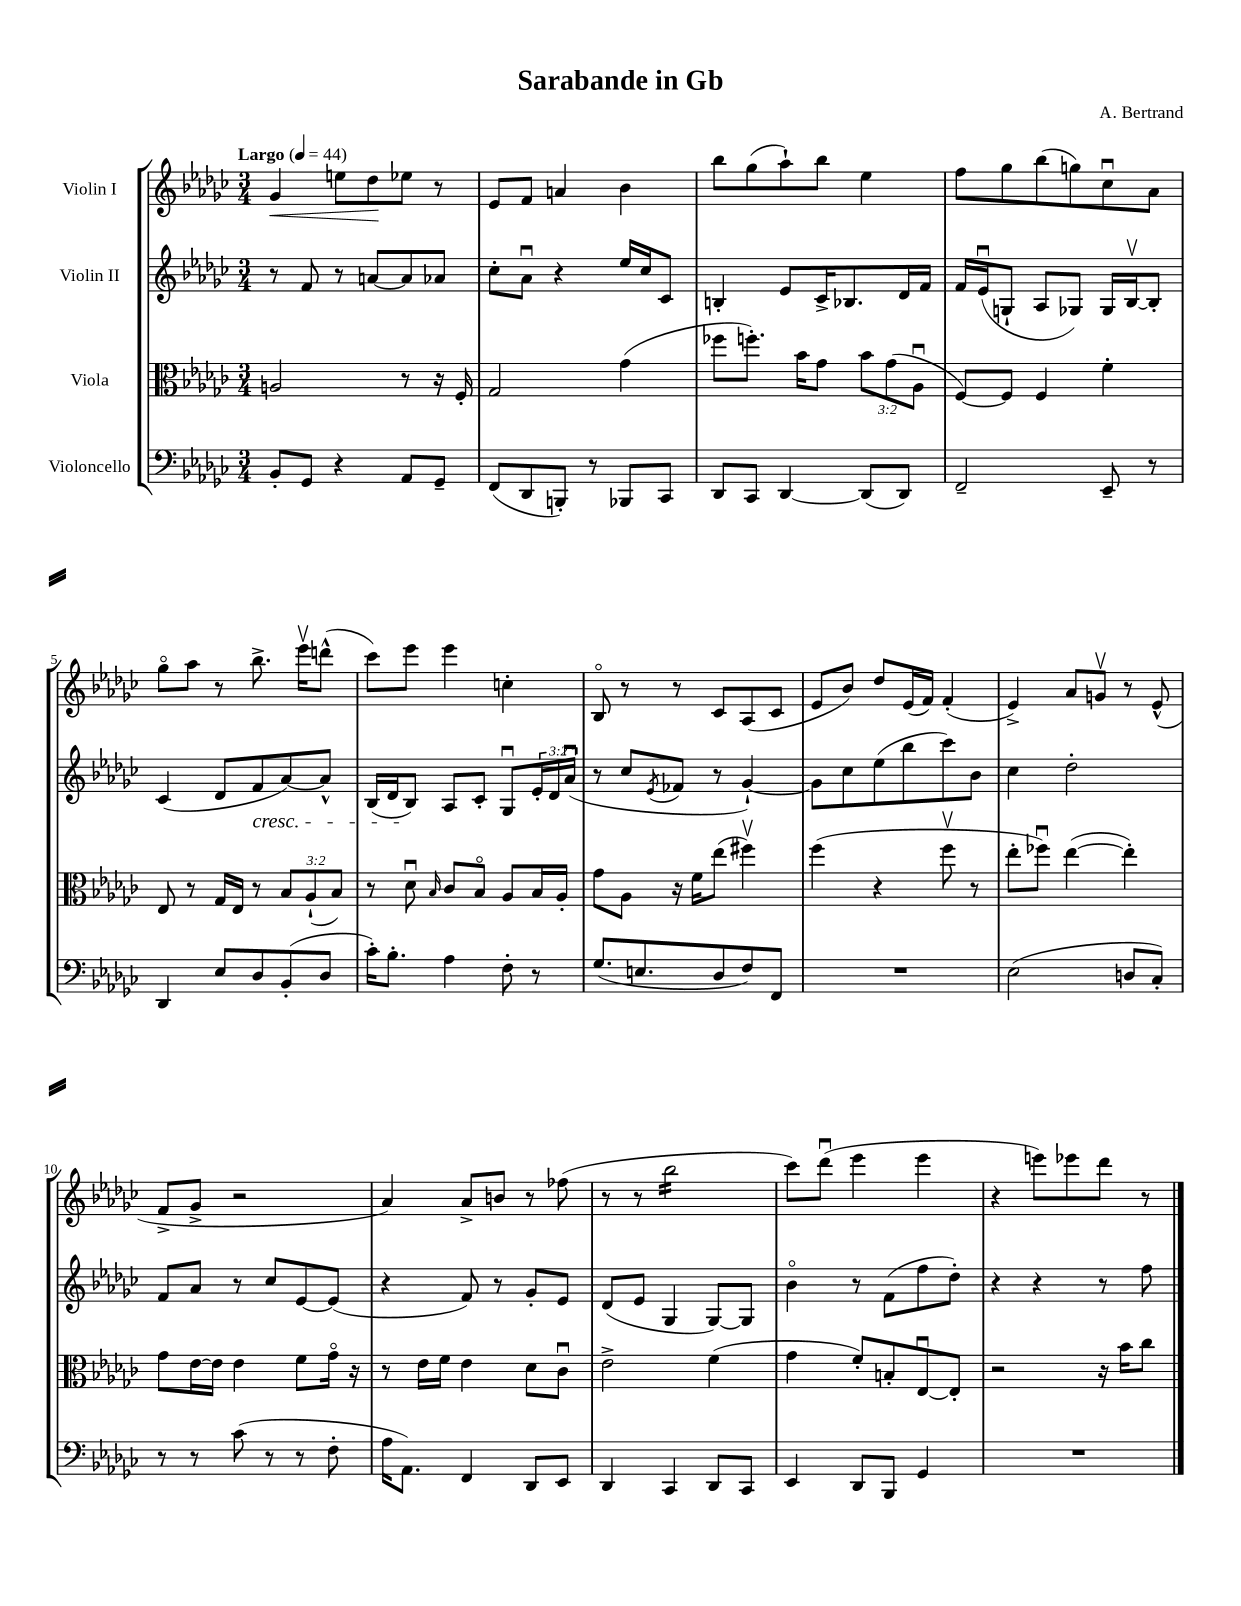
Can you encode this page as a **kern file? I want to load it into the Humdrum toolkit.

**kern	**kern	**kern	**kern	**dynam
*part4	*part3	*part2	*part1	*part1
*staff4	*staff3	*staff2	*staff1	*staff1
*I"Violoncello	*I"Viola	*I"Violin II	*I"Violin I	*
*clefF4	*clefC3	*clefG2	*clefG2	*
*k[b-e-a-d-g-c-]	*k[b-e-a-d-g-c-]	*k[b-e-a-d-g-c-]	*k[b-e-a-d-g-c-]	*
*M3/4	*M3/4	*M3/4	*M3/4	*
*MM44	*MM44	*MM44	*MM44	*
=1	=1	=1	=1	=1
!	!	!	!LO:TX:a:B:t=Largo	!
!	!	!	!	!LO:HP:b
8BB-'/L	2An/	8r	4g-/	<
8GG-/J	.	8f/	.	.
4r	.	8r	8een\L	.
.	.	[8an/L	8dd-\	.
8AA-/L	8r	8a/]	8ee-X\J	[
8GG-~/J	16r	8a-X/J	8r	.
.	16F'/	.	.	.
=2	=2	=2	=2	=2
(8FF/L	2G-/	8cc-'\L	8e-/L	.
8DD-/	.	8a-u\J	8f/J	.
8BBBn'/J)	.	4r	4an/	.
8r	.	.	.	.
8BBB-X/L	(4g-\	16ee-/LL	4b-\	.
.	.	16cc-/J	.	.
8CC-/J	.	8c-/J	.	.
=3	=3	=3	=3	=3
8DD-/L	8ff-X\L	4Bn'/	8bb-\L	.
8CC-/J	8.ffn'\J)	.	(8gg-\	.
[4DD-/	.	8e-/L	8aa-`\)	.
.	16b-\KL	.	.	.
.	8g-\J	16c-^/K	8bb-\J	.
.	.	8.B-X/	.	.
(8DD-/L]	12b-\L	.	4ee-\	.
.	(12g-\	.	.	.
8DD-/J)	.	16d-/L	.	.
.	12A-u\J	.	.	.
.	.	16f/JJ	.	.
=4	=4	=4	=4	=4
2FF~/	[8F/L)	16f/LL	8ff\L	.
.	.	(16e-u/J	.	.
.	8F/J]	8Gn`/J	8gg-\	.
.	4F/	8A-/L	(8bb-\	.
.	.	8G-X/J)	8ggn\)	.
8EE-~/	4f'\	16G-/LL	8cc-u\	.
.	.	[16B-v/J	.	.
8r	.	8B-'/J]	8a-\J	.
!!LO:LB:g=z
=5	=5	=5	=5	=5
4DD-/	8E-/	(4c-/	8gg-\L	.
.	8r	.	8aa-\J	.
8E-/L	16G-/LL	8d-/L	8r	.
.	16E-/JJ	.	.	.
!	!	!LO:TX:b:i:t=cresc.	!	!
8D-/	8r	8f/	8.bb-^\	.
(8BB-'/	12B-/L	[8a-/)	.	.
.	.	.	16eee-v\KL	.
.	(12A-`/	.	.	.
8D-/J	.	8a-^^/J]	(8dddn^^\J	.
.	12B-/J)	.	.	.
=6	=6	=6	=6	=6
16c-'\KL)	8r	(16B-/LL	8ccc-\L)	.
8.B-'\J	.	16d-/J	.	.
.	8d-u\	8B-/J)	8eee-\J	.
.	16qqB-/	.	.	.
4A-\	8c-/L	8A-/L	4eee-\	.
.	8B-/J	8c-'/J	.	.
8F'\	8A-/L	8G-u/L	4ccn'\	.
8r	16B-/L	24e-'/L	.	.
.	.	24d-/	.	.
.	16A-'/JJ	.	.	.
.	.	(24a-u/JJ	.	.
=7	=7	=7	=7	=7
(8.G-/L	8g-\L	8r	8B-/	.
.	8A-\J	8cc-/L	8r	.
8.En/	.	.	.	.
.	.	8qe-/	.	.
.	16r	8f-X/J	8r	.
.	16f\KL	.	.	.
8D-/	(8ee-\J	8r	8c-/L	.
8F/)	4ff#Xv\)	[4g-`/)	(8A-/	.
8FF/J	.	.	8c-/J	.
=8	=8	=8	=8	=8
2.r	(4ff\	8g-\L]	8e-/L	.
.	.	8cc-\	8b-/J)	.
.	4r	(8ee-\	8dd-/L	.
.	.	8bb-\	(16e-/L	.
.	.	.	16f/JJ)	.
.	8ffv\	8ccc-\)	(4f'/	.
.	8r	8b-\J	.	.
=9	=9	=9	=9	=9
(2E-\	8ee-'\L	4cc-\	4e-^/)	.
.	8ff-Xu\J)	.	.	.
.	([4ee-\	2dd-'\	8a-/L	.
.	.	.	8gnv/J	.
8Dn/L	4ee-'\])	.	8r	.
8C-'/J)	.	.	(8e-^^/	.
!!LO:LB:g=z
=10	=10	=10	=10	=10
8r	8g-\L	8f/L	8f^/L	.
8r	[16e-\L	8a-/J	8g-^/J	.
.	16e-\JJ]	.	.	.
(8c-\	4e-\	8r	2r	.
8r	.	8cc-/L	.	.
8r	8f\L	[8e-/	.	.
8F'\	16g-\Jk	(8e-/J]	.	.
.	16r	.	.	.
=11	=11	=11	=11	=11
16A-\KL	8r	4r	4a-/)	.
8.AA-\J)	.	.	.	.
.	16e-\LL	.	.	.
.	16f\JJ	.	.	.
4FF/	4e-\	8f/)	8a-^/L	.
.	.	8r	8bn/J	.
8DD-/L	8d-\L	8g-'/L	8r	.
8EE-/J	8c-u\J	8e-/J	(8ff-X\	.
=12	=12	=12	=12	=12
4DD-/	2e-^\	(8d-/L	8r	.
.	.	8e-/J	8r	.
*	*	*	*tremolo	*
4CC-/	.	4G-/	16bb-\LL	.
.	.	.	16bb-\	.
.	.	.	16bb-\	.
.	.	.	16bb-\	.
8DD-/L	(4f\	[8G-/L)	16bb-\	.
.	.	.	16bb-\	.
8CC-/J	.	8G-/J]	16bb-\	.
.	.	.	16bb-\JJ	.
*	*	*	*Xtremolo	*
=13	=13	=13	=13	=13
4EE-/	4g-\	4b-\	8ccc-\L)	.
.	.	.	(8ddd-u\J	.
8DD-/L	8f'/L)	8r	4eee-\	.
8BBB-/J	8Bn'/	(8f\L	.	.
4GG-/	[8E-u/	8ff\	4eee-\	.
.	8E-'/J]	8dd-'\J)	.	.
=14	=14	=14	=14	=14
2.r	2r	4r	4r	.
.	.	4r	8eeen\L)	.
.	.	.	8eee-X\	.
.	16r	8r	8ddd-\J	.
.	16b-\KL	.	.	.
.	8cc-\J	8ff\	8r	.
==	==	==	==	==
*-	*-	*-	*-	*-
